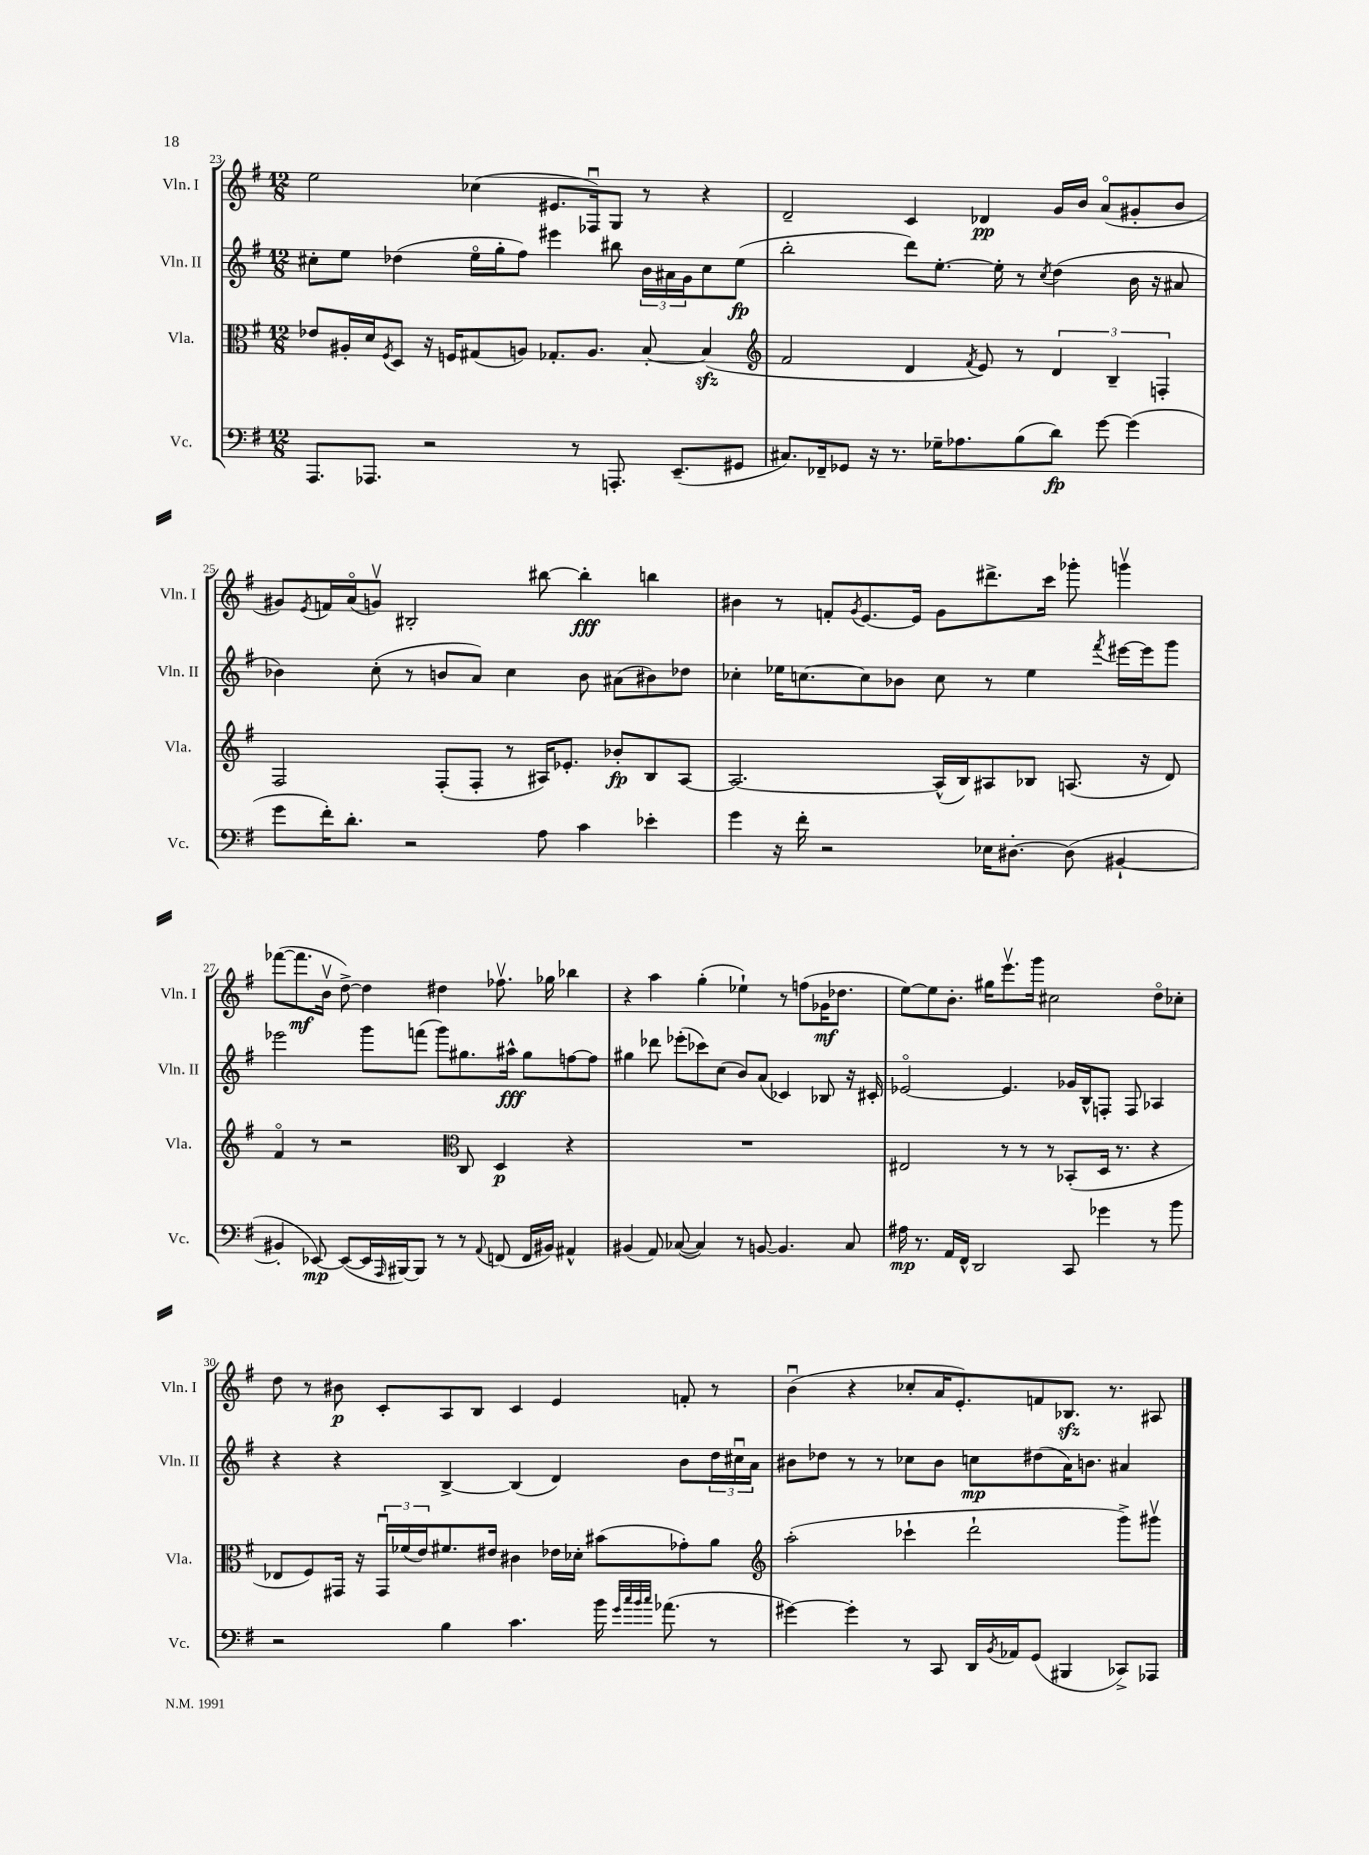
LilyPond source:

<<
\new StaffGroup <<
\new Staff = "s0" \with { instrumentName = "Vln. I" shortInstrumentName = "Vln. I" } {
    \clef treble \key g \major \numericTimeSignature \time 12/8
    e''2 ces''4( eis'8. fes16\downbow) g8 r8 r4 |
    d'2-- c'4 des'4\pp g'16 b'16 a'8\flageolet( gis'8-. b'8 |
    gis'8) \acciaccatura { e'8 } f'16 a'16\flageolet( g'8\upbow) bis2-. bis''8~ bis''4-.\fff b''4 |
    bis'4 r8 f'8-. \acciaccatura { g'8 } e'8.~ e'16 g'8 dis'''8.-> c'''16 ges'''8-. g'''4\upbow |
    fes'''8~( fes'''8.\mf b'16\upbow d''8~->) d''4 dis''4 fes''8.\upbow ges''16 bes''4 |
    r4 a''4 g''4-.( ees''4-!) r8 f''8( ges'16\mf des''8. |
    e''8~) e''8 b'8.-. gis''16 e'''8.\upbow g'''16 cis''2 d''8\flageolet ces''8-. |
    d''8 r8 bis'8\p c'8-. a8 b8 c'4 e'4 f'8-. r8 |
    b'4\downbow( r4 ces''8-. a'16 e'8.-.) f'8 bes8.\sfz r8. ais8 \bar "|." |
}
\new Staff = "s1" \with { instrumentName = "Vln. II" shortInstrumentName = "Vln. II" } {
    \clef treble \key g \major \numericTimeSignature \time 12/8
    cis''8-. e''8 des''4( e''16\flageolet g''16-. fis''8) eis'''4 bis''8 \tuplet 3/2 { b'16 ais'16 g'16 } cis''8 e''8\fp( |
    b''2-. d'''8) e''8.~-. e''16-. r8 \acciaccatura { c''8 } d''4( b'16 r16 ais'8 |
    bes'4) c''8-.( r8 b'8 a'8) c''4 b'8 ais'8( bis'8) des''8 |
    ces''4-. ees''16 c''8.~ c''8 bes'8 c''8 r8 ees''4 \acciaccatura { fis'''8 } eis'''16~ eis'''16 g'''8 |
    ees'''2 g'''8 f'''8( g'''8) gis''8. ais''16-^\fff gis''8 f''8~ f''8 |
    gis''4 des'''8 ees'''8-.( ces'''8) c''8( b'8) a'8( ces'4) bes8 r16 cis'16-. |
    ees'2~\flageolet ees'4. ges'16 b16-^ f8-. f8 aes4 |
    r4 r4 b4~-> b4( d'4) b'8 \tuplet 3/2 { d''16 cis''16\downbow a'16 } |
    bis'8 des''8 r8 r8 ces''8 bis'8 c''8\mp dis''8( a'16) b'8. ais'4 \bar "|." |
}
\new Staff = "s2" \with { instrumentName = "Vla." shortInstrumentName = "Vla." } {
    \clef alto \key g \major \numericTimeSignature \time 12/8
    ees'8 ais16-. d'16 \acciaccatura { fis8 } d8 r16 f16 gis8( a8) ges8.-. a8. b8~-. b4\sfz( |
    \clef treble fis'2 d'4 \acciaccatura { fis'8 } e'8) r8 \tuplet 3/2 { d'4 b4-- f4-. } |
    fis2 fis8-.( fis8-. r8 ais16) ees'8.-. bes'8-.\fp b8 ais8~ |
    ais2.~ ais16-^( b16) ais8 bes8 a8.( r16 d'8) |
    fis'4\flageolet r8 r2 \clef alto c8 d4\p r4 |
    R1. |
    eis2 r8 r8 r8 bes,8-.( d16 r8. r4 |
    ees8 fis8) gis,16 r16 \tuplet 3/2 { gis,16\downbow fes'16( e'16) } fis'8. eis'16 cis'4 ees'16 des'16-. bis'8( ges'8-.) a'8 |
    \clef treble a''2-.( ces'''4-! d'''2-! g'''8->) gis'''8\upbow \bar "|." |
}
\new Staff = "s3" \with { instrumentName = "Vc." shortInstrumentName = "Vc." } {
    \clef bass \key g \major \numericTimeSignature \time 12/8
    a,,8. aes,,8. r2 r8 a,,8.-. e,8.--( gis,8 |
    cis8.) fes,16-- ges,8 r16 r8. ges16-- aes8. b8( d'8\fp) g'8~ g'4( |
    g'8 fis'16-.) d'8.-. r2 a8 c'4 ees'4-. |
    g'4 r16 fis'16-. r2 ees16 dis8.~-. dis8( bis,4~-! |
    bis,4-. ees,8~\mp) ees,8~( ees,16 \grace { a,,16 } bis,,16~) bis,,8 r8 r8 \appoggiatura { a,8 } f,8( f,16 bis,16) ais,4-^ |
    bis,4( a,8) ces8~( ces4) r8 b,8~ b,4. ces8 |
    ais16\mp r8. a,16 fis,16-^ d,2 c,8 ges'4 r8 b'8 |
    r2 b4 c'4. b'16 \grace { g'32 c''32 b'32 c''32 } aes'8.( r8 |
    gis'4~) gis'4-. r8 c,8 d,16 \acciaccatura { b,8 } aes,16 g,8( bis,,4 ces,8->) aes,,8 \bar "|." |
}
>>
>>
\layout { \context { \Score currentBarNumber = #23 } }
